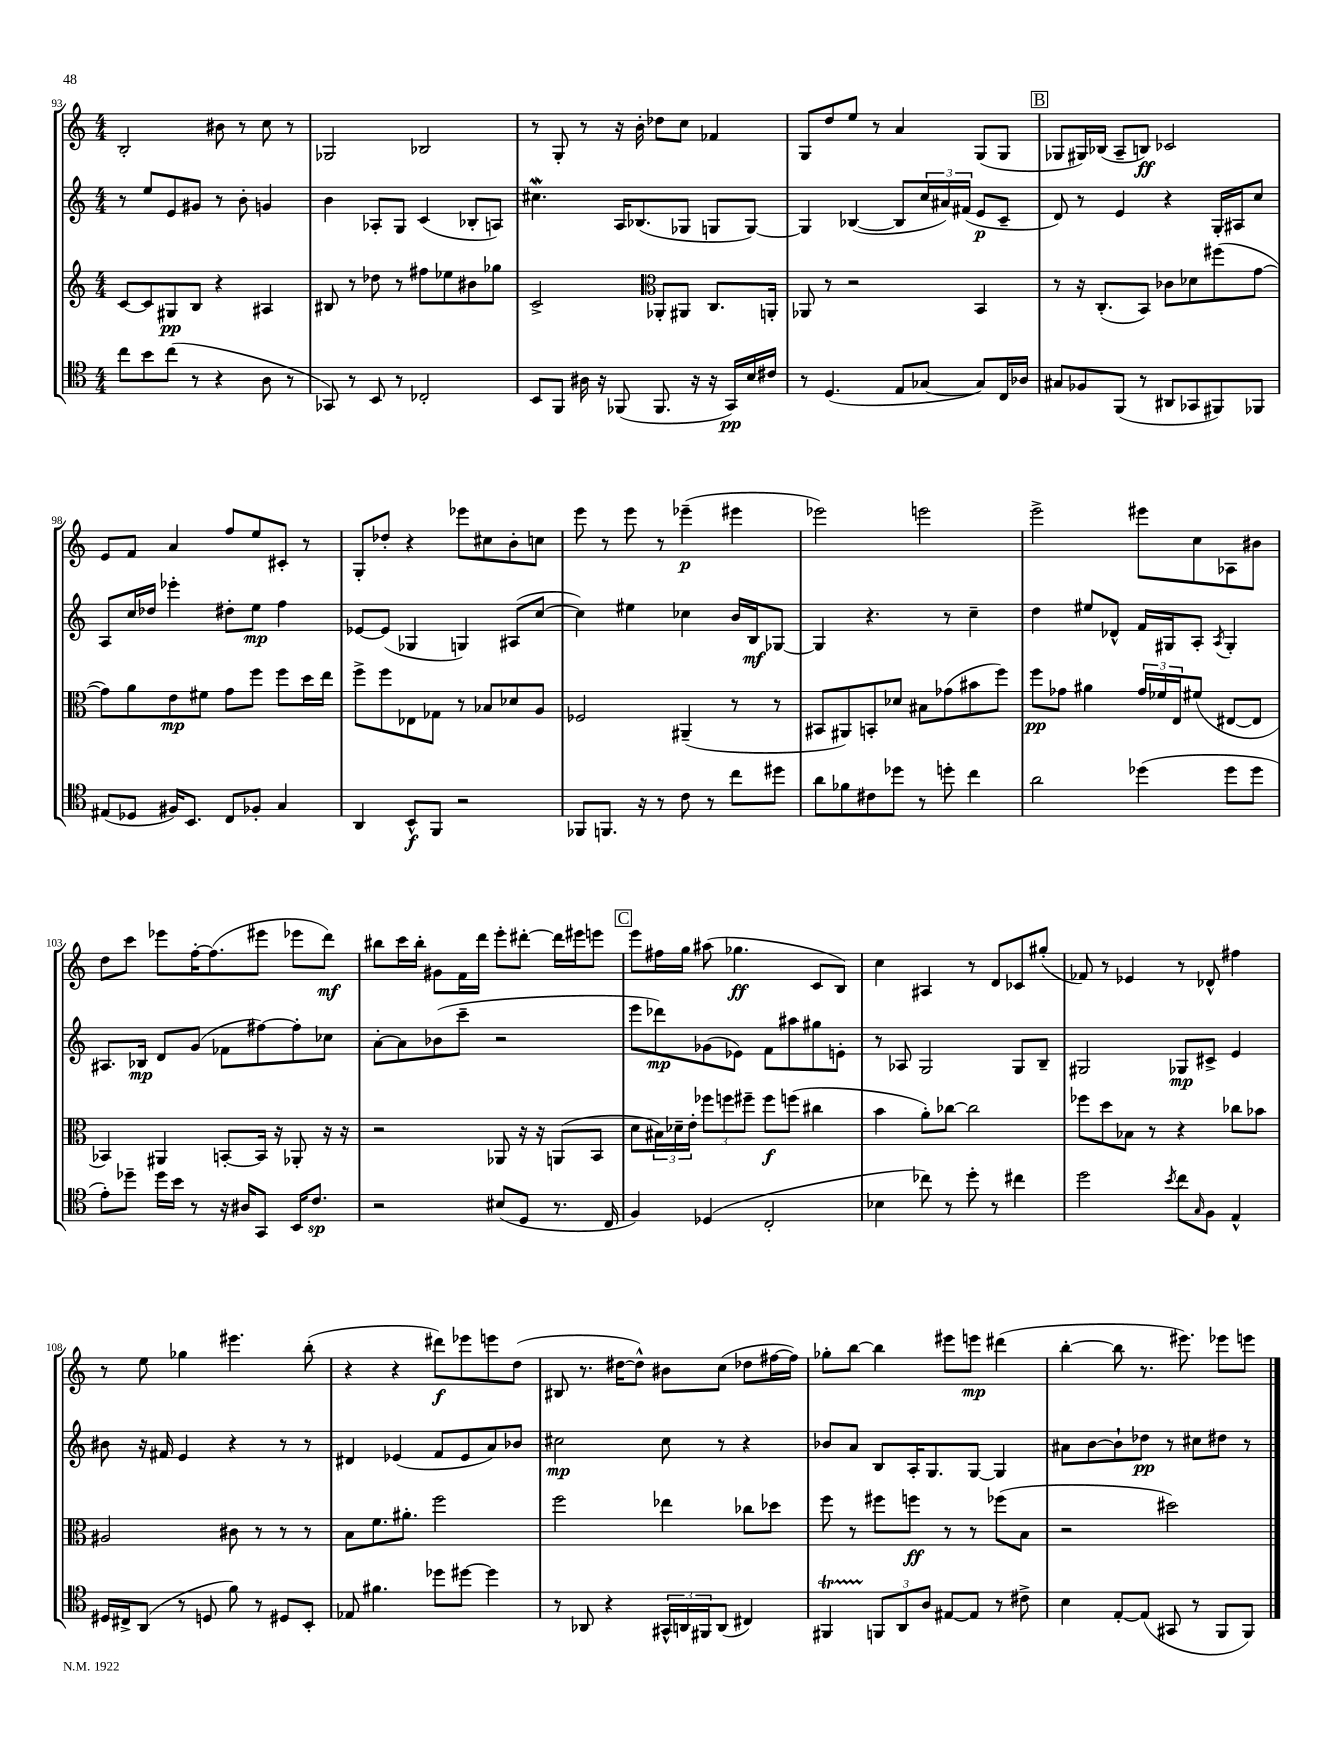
<<
\new StaffGroup <<
\new Staff = "s0" {
    \clef treble \key c \major \numericTimeSignature \time 4/4
    b2-. bis'8 r8 c''8 r8 |
    ges2 bes2 |
    r8 g8-. r8 r16 b'16-. des''8 c''8 fes'4 |
    g8 d''8 e''8 r8 a'4 g8( g8 |
    \mark \markup { \box "B" } ges8 gis16) bes16( a8-- b8\ff) ces'2 |
    e'8 f'8 a'4 f''8 e''8 cis'8-. r8 |
    g8-. des''8-. r4 ees'''8 cis''8 b'8-. c''8 |
    e'''8 r8 e'''8 r8 ees'''4--\p( eis'''4 |
    ees'''2) e'''2 |
    e'''2-> eis'''8 c''8 aes8 bis'8 |
    d''8 c'''8 ees'''8 f''16~-. f''8.( eis'''8 ees'''8 d'''8\mf) |
    bis''8 c'''16 bis''16-. gis'8 f'16 d'''16 e'''8-. dis'''8~-. dis'''16 eis'''16 e'''8 |
    \mark \markup { \box "C" } e'''8 fis''16 g''16 ais''8( ges''4.\ff c'8 b8) |
    c''4 ais4 r8 d'8 ces'8 gis''8-.( |
    fes'8) r8 ees'4 r8 des'8-^ fis''4 |
    r8 e''8 ges''4 eis'''4. b''8-.( |
    r4 r4 dis'''8\f) ees'''8 e'''8 d''8( |
    bis8 r8. dis''16~ dis''8-^) bis'8 c''8( des''8 fis''16~ fis''16) |
    ges''8-. b''8~ b''4 eis'''8 e'''8\mp dis'''4( |
    b''4~-. b''8 r8. eis'''8.) ees'''8 e'''8 \bar "|." |
}
\new Staff = "s1" {
    \clef treble \key c \major \numericTimeSignature \time 4/4
    r8 e''8 e'8 gis'8 r8 b'8-. g'4 |
    b'4 aes8-. g8 c'4( bes8-. a8) |
    cis''4.\mordent a16 bes8.( ges8 g8 g8~) |
    g4 bes4~( bes8 \tuplet 3/2 { c''16 ais'16) fis'16( } e'8\p c'8-- |
    \mark \markup { \box "B" } d'8) r8 e'4 r4 g16-. ais16 c''8 |
    a8 c''16 des''16 ees'''4-. dis''8-. e''8\mp f''4 |
    ees'8~ ees'8( ges4 g4) ais8( c''8~ |
    c''4) eis''4 ces''4 b'16 b16\mf ges8~ |
    ges4 r4. r8 c''4-- |
    d''4 eis''8 des'8-^ f'16 gis16 a8-. \acciaccatura { a8 } gis4-. |
    ais8. bes16\mp d'8 g'8( fes'8 fis''8~) fis''8-. ces''8 |
    a'8~-. a'8 bes'8( c'''8-- r2 |
    \mark \markup { \box "C" } e'''8 des'''8\mp) ges'8( ees'8) f'8 ais''8 gis''8 e'8-. |
    r8 aes8 g2 g8 b8-- |
    gis2 ges8\mp cis'8-> e'4 |
    bis'8 r16 fis'16 e'4 r4 r8 r8 |
    dis'4 ees'4( f'8 ees'8 a'8) bes'8 |
    cis''2\mp cis''8 r8 r4 |
    bes'8 a'8 b8 a16-. g8. g8~ g4 |
    ais'8 b'8~ b'8-! des''8\pp r8 cis''8 dis''8 r8 \bar "|." |
}
\new Staff = "s2" {
    \clef treble \key c \major \numericTimeSignature \time 4/4
    c'8~ c'8 gis8\pp b8 r4 ais4 |
    bis8 r8 des''8 r8 fis''8 ees''8 bis'8 ges''8 |
    c'2-> \clef alto aes,8-. ais,8 c8. a,16-. |
    aes,8 r8 r2 b,4 |
    \mark \markup { \box "B" } r8 r16 c8.-.( b,8) ces'8 des'8 fis''8( g'8~ |
    g'8) a'8 e'8\mp fis'8 g'8 f''8 f''8 d''16 e''16 |
    f''8-> f''8 ees8 ges8 r8 bes8 des'8 a8 |
    fes2 ais,4--( r8 r8 |
    bis,8 ais,8) b,8-. des'8 bis8 ges'8( bis'8 f''8) |
    f''8\pp ges'8 ais'4 \tuplet 3/2 { ges'16 fes'16 e16 } fis'8( eis8~ eis8 |
    bes,4) ais,4 b,8~-. b,16 r16 aes,8-. r16 r16 |
    r2 aes,8 r16 r16 a,8( b,8 |
    \mark \markup { \box "C" } d'8 \tuplet 3/2 { bis16) des'16-- e'16-. } \tuplet 3/2 { fes''8 f''8 fis''8-- } fis''8\f f''8( cis''4 |
    b'4 a'8-.) ces''8~ ces''2 |
    fes''8 d''8 bes8 r8 r4 ces''8 bes'8 |
    ais2 cis'8 r8 r8 r8 |
    b8 f'8. ais'8.-. f''2 |
    f''2 ees''4 ces''8 des''8 |
    f''8 r8 fis''8 f''8\ff r8 r8 fes''8( b8 |
    r2 dis''2) \bar "|." |
}
\new Staff = "s3" {
    \clef tenor \key c \major \numericTimeSignature \time 4/4
    c''8 b'8 c''8( r8 r4 a8 r8 |
    ges,8) r8 b,8 r8 ces2-. |
    b,8 f,8 ais16 r16 fes,8( fes,8. r16 r16 g,16\pp) b16 cis'16 |
    r8 d4.( e8 ges8~ ges8) c16 aes16 |
    \mark \markup { \box "B" } gis8 fes8 f,8( r8 ais,8 ges,8 fis,8) fes,8 |
    eis8( des8 fis16) b,8. c8 fes8-. g4 |
    a,4 b,8-^\f f,8 r2 |
    fes,8 f,8. r16 r8 c'8 r8 c''8 dis''8 |
    a'8 fes'8 cis'8 des''8 r8 d''8-. c''4 |
    a'2 des''4( des''8 des''8 |
    e'8-.) des''8-- des''16 b'16 r8 r16 ais16 g,8 b,16 c'8.\sp |
    r2 bis8( d8 r8. c16 |
    \mark \markup { \box "C" } f4) des4( c2-. |
    bes4 ces''8) r8 d''8-. r8 cis''4 |
    d''2 \acciaccatura { b'8 } c''8 \grace { g16 } f8 e4-^ |
    dis16 cis16-> a,8( r8 d8 f'8) r8 dis8 b,8-. |
    ees8 fis'4. des''8 dis''8~ dis''4 |
    r8 aes,8 r4 \tuplet 3/2 { gis,16-^ a,16 fis,16 } a,8( cis4) |
    fis,4\startTrillSpan \tuplet 3/2 { f,8\stopTrillSpan a,8 a8 } eis8~ eis8 r8 cis'8-> |
    b4 e8~-. e8( gis,8 r8 f,8 f,8) \bar "|." |
}
>>
>>
\layout { \context { \Score currentBarNumber = #93 } }
